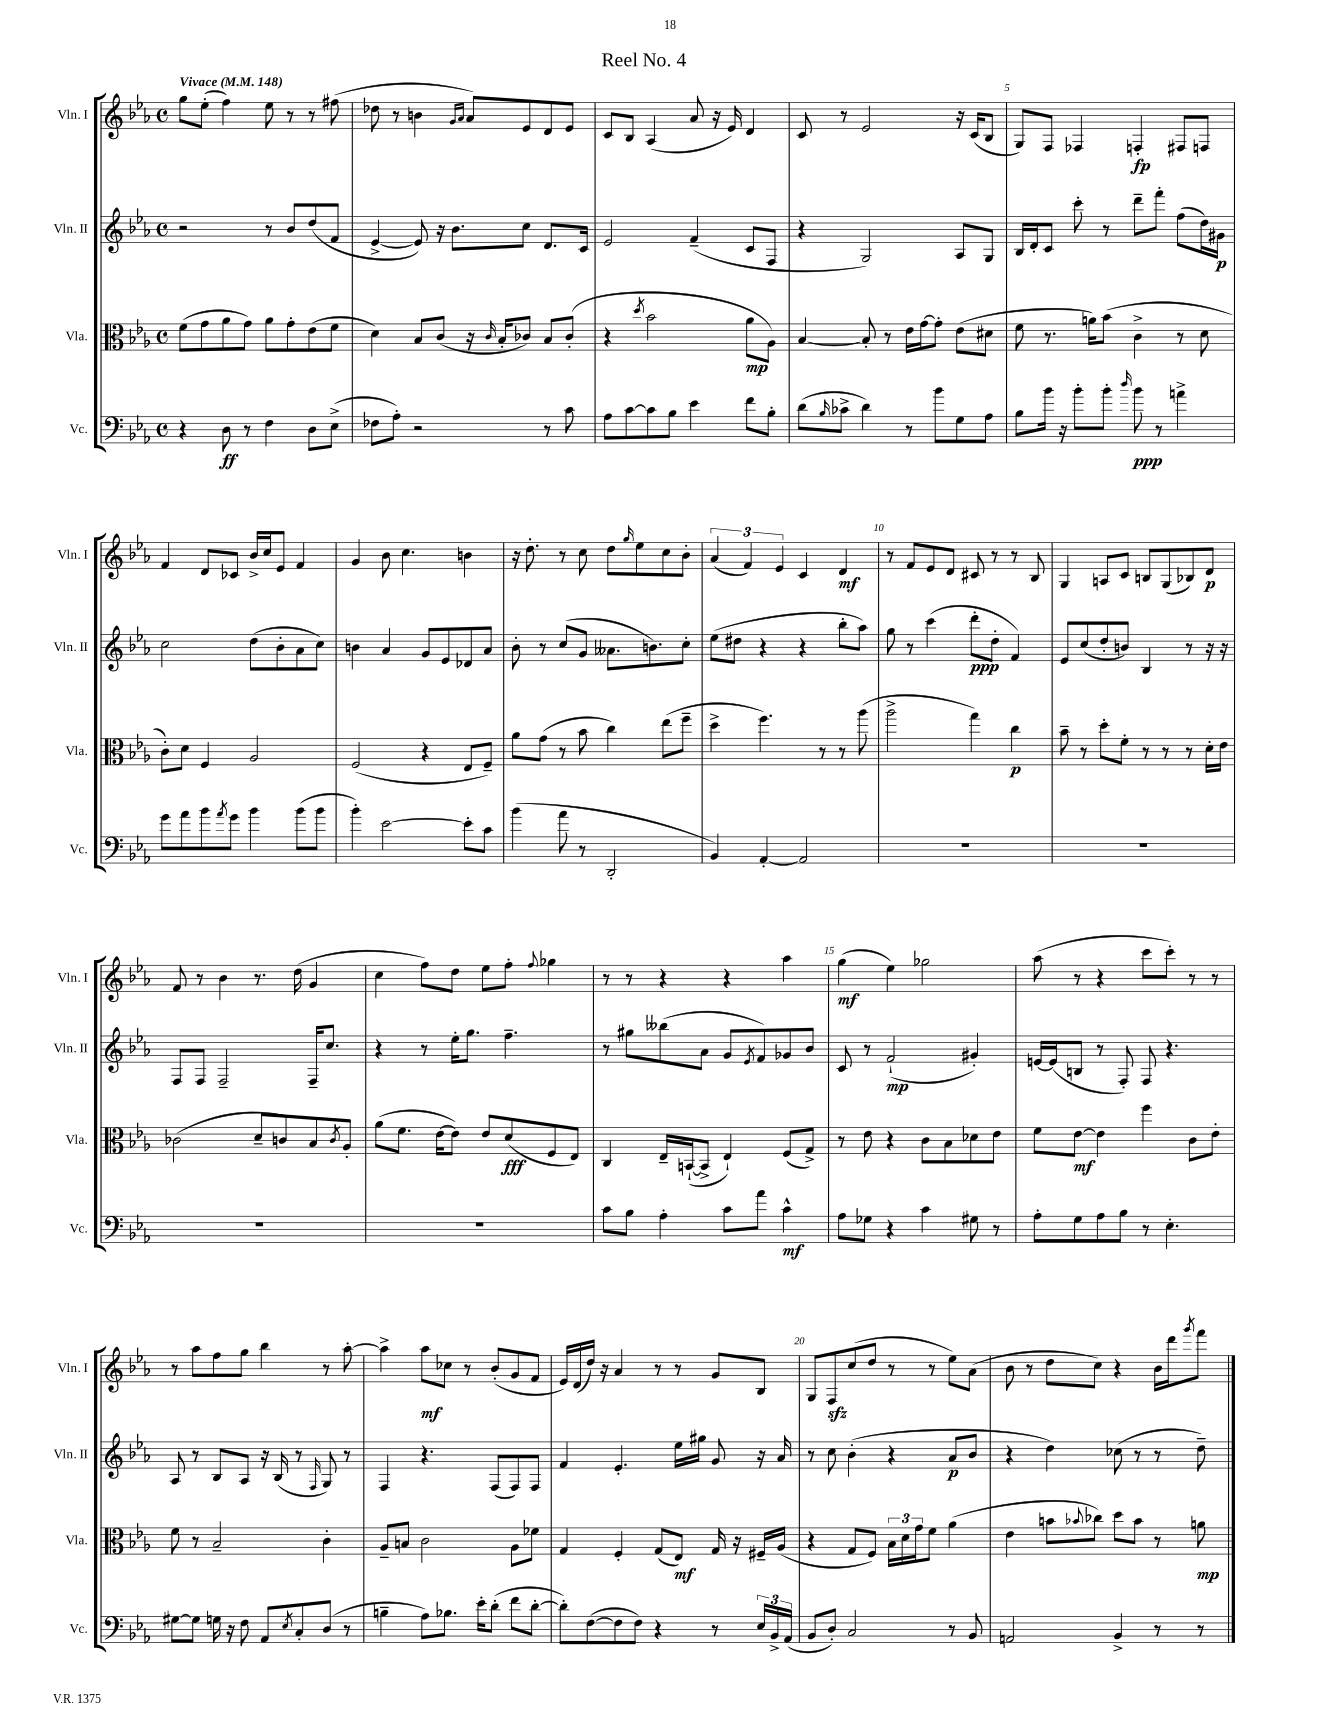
\header { title = "Reel No. 4" }
<<
\new StaffGroup <<
\new Staff = "s0" \with { instrumentName = "Vln. I" shortInstrumentName = "Vln. I" } {
    \clef treble \key ees \major \defaultTimeSignature \time 4/4 \tempo "Vivace" 4 = 148
    g''8 ees''8-.( f''4) ees''8 r8 r8 fis''8( |
    des''8 r8 b'4 \grace { g'16 aes'16 } aes'8) ees'8 d'8 ees'8 |
    c'8 bes8 aes4( aes'8 r16 ees'16) d'4 |
    c'8 r8 ees'2 r16 c'16( bes8 |
    g8) f8 fes4 f4-.\fp fis8 f8 |
    f'4 d'8 ces'8 bes'16-> c''16 ees'8 f'4 |
    g'4 bes'8 c''4. b'4 |
    r16 d''8.-. r8 c''8 d''8 \grace { g''16 } ees''8 c''8 bes'8-. |
    \tuplet 3/2 { aes'4( f'4) ees'4 } c'4 d'4\mf |
    r8 f'8 ees'8 d'8 cis'8 r8 r8 bes8 |
    g4 a8 c'8 b8 g8( bes8) d'8\p |
    f'8 r8 bes'4 r8. d''16( g'4 |
    c''4 f''8) d''8 ees''8 f''8-. \appoggiatura { f''8 } ges''4 |
    r8 r8 r4 r4 aes''4 |
    g''4\mf( ees''4) ges''2 |
    aes''8( r8 r4 c'''8 c'''8-.) r8 r8 |
    r8 aes''8 f''8 g''8 bes''4 r8 aes''8~-. |
    aes''4-> aes''8\mf ces''8 r8 bes'8-.( g'8 f'8 |
    ees'16) d'16( d''16) r16 aes'4 r8 r8 g'8 bes8 |
    g8 f8\sfz c''8( d''8 r8 r8 ees''8) aes'8( |
    bes'8 r8 d''8 c''8) r4 bes'16 d'''16 \acciaccatura { g'''8 } f'''8 \bar "|." |
}
\new Staff = "s1" \with { instrumentName = "Vln. II" shortInstrumentName = "Vln. II" } {
    \clef treble \key ees \major \defaultTimeSignature \time 4/4
    r2 r8 bes'8 d''8( f'8 |
    ees'4~-> ees'8) r16 bes'8. c''8 d'8. c'16 |
    ees'2 f'4--( c'8 f8 |
    r4 g2) aes8 g8 |
    bes16 d'16-. c'8 c'''8-. r8 d'''8-- f'''8-. f''8( d''16) gis'16\p |
    c''2 d''8( bes'8-. aes'8 c''8) |
    b'4 aes'4 g'8 ees'8 des'8 aes'8 |
    bes'8-. r8 c''8( g'8 aeses'8. b'8.) c''8-. |
    ees''8( dis''8 r4 r4 bes''8-. aes''8) |
    g''8 r8 c'''4( d'''8-.\ppp d''8-. f'4) |
    ees'8 c''8( d''8-. b'8) bes4 r8 r16 r16 |
    f8 f8 f2-- f16-- c''8. |
    r4 r8 ees''16-. g''8. f''4.-- |
    r8 gis''8 beses''8( aes'8 g'8 \acciaccatura { ees'8 } f'8) ges'8 bes'8 |
    c'8 r8 f'2-!\mp( gis'4-.) |
    e'16~ e'16( b8 r8 f8-.) f8 r4. |
    aes8 r8 bes8 aes8 r16 bes16( r8 \grace { f16 } g8) r8 |
    f4 r4. f8( f8) f8 |
    f'4 ees'4.-. ees''16 gis''16 g'8 r16 aes'16 |
    r8 c''8 bes'4-.( r4 aes'8\p bes'8 |
    r4 d''4) ces''8( r8 r8 d''8--) \bar "|." |
}
\new Staff = "s2" \with { instrumentName = "Vla." shortInstrumentName = "Vla." } {
    \clef alto \key ees \major \defaultTimeSignature \time 4/4
    f'8( g'8 aes'8 g'8) aes'8 g'8-. ees'8( f'8 |
    d'4) bes8 c'8( r16 \grace { c'16 } bes16-. ces'8) bes8 ces'8-.( |
    r4 \acciaccatura { d''8 } bes'2 aes'8\mp aes8) |
    bes4~ bes8-. r8 ees'16 g'16~ g'8-. ees'8( dis'8 |
    f'8 r8. a'16) bes'8( c'4-> r8 d'8 |
    c'8-.) d'8 f4 aes2 |
    f2( r4 ees8 f8--) |
    aes'8 g'8( r8 bes'8 c''4) ees''8( f''8-- |
    d''4-> f''4.) r8 r8 aes''8( |
    aes''2-> g''4) c''4\p |
    bes'8-- r8 d''8-. f'8-. r8 r8 r8 d'16-. ees'16 |
    ces'2( d'8-- c'8) bes8 \acciaccatura { c'8 } aes8-. |
    aes'8( f'8. ees'16~ ees'8) ees'8 d'8\fff( f8 ees8) |
    c4 ees16-- b,16~-!( b,8-> ees4-!) f8( g8->) |
    r8 ees'8 r4 c'8 bes8 des'8 ees'8 |
    f'8 ees'8~\mf ees'4 f''4 c'8 ees'8-. |
    f'8 r8 bes2-- c'4-. |
    aes8-- b8 c'2 aes8 fes'8 |
    g4 f4-. g8( ees8\mf) g16 r16 fis16-- aes16( |
    r4 g8 f8) \tuplet 3/2 { bes16 d'16 g'16 } f'8 aes'4( |
    ees'4 b'8 \appoggiatura { bes'8 } ces''8) d''8 bes'8 r8 a'8\mp \bar "|." |
}
\new Staff = "s3" \with { instrumentName = "Vc." shortInstrumentName = "Vc." } {
    \clef bass \key ees \major \defaultTimeSignature \time 4/4
    r4 d8\ff r8 f4 d8 ees8->( |
    fes8 aes8-.) r2 r8 c'8 |
    aes8 c'8~ c'8 bes8 ees'4 f'8 bes8-. |
    d'8( \grace { bes16 } ces'8-> d'4) r8 bes'8 g8 aes8 |
    bes8 bes'16 r16 bes'8-. bes'8-. \grace { d''16 } bes'8\ppp r8 a'4-> |
    g'8 aes'8 bes'8 \acciaccatura { aes'8 } g'8 bes'4 bes'8( bes'8 |
    bes'4-.) ees'2~ ees'8-. c'8 |
    bes'4( aes'8 r8 d,2-. |
    bes,4) aes,4~-. aes,2 |
    R1 |
    R1 |
    R1 |
    R1 |
    c'8 bes8 aes4-. c'8 aes'8 c'4-^\mf |
    aes8 ges8 r4 c'4 gis8 r8 |
    aes8-. g8 aes8 bes8 r8 ees4.-. |
    gis8~ gis8 g16 r16 f8 aes,8 \acciaccatura { ees8 } c8-. d8( r8 |
    b4-- aes8) bes8. ees'16-. d'8-.( f'8 d'8~-. |
    d'8-.) f8~( f8 f8) r4 r8 \tuplet 3/2 { ees16 bes,16-> aes,16( } |
    bes,8 d8-.) c2 r8 bes,8 |
    a,2 bes,4-> r8 r8 \bar "|." |
}
>>
>>
\layout { \context { \Score \override BarNumber.break-visibility = ##(#f #t #t) barNumberVisibility = #(every-nth-bar-number-visible 5) } }
